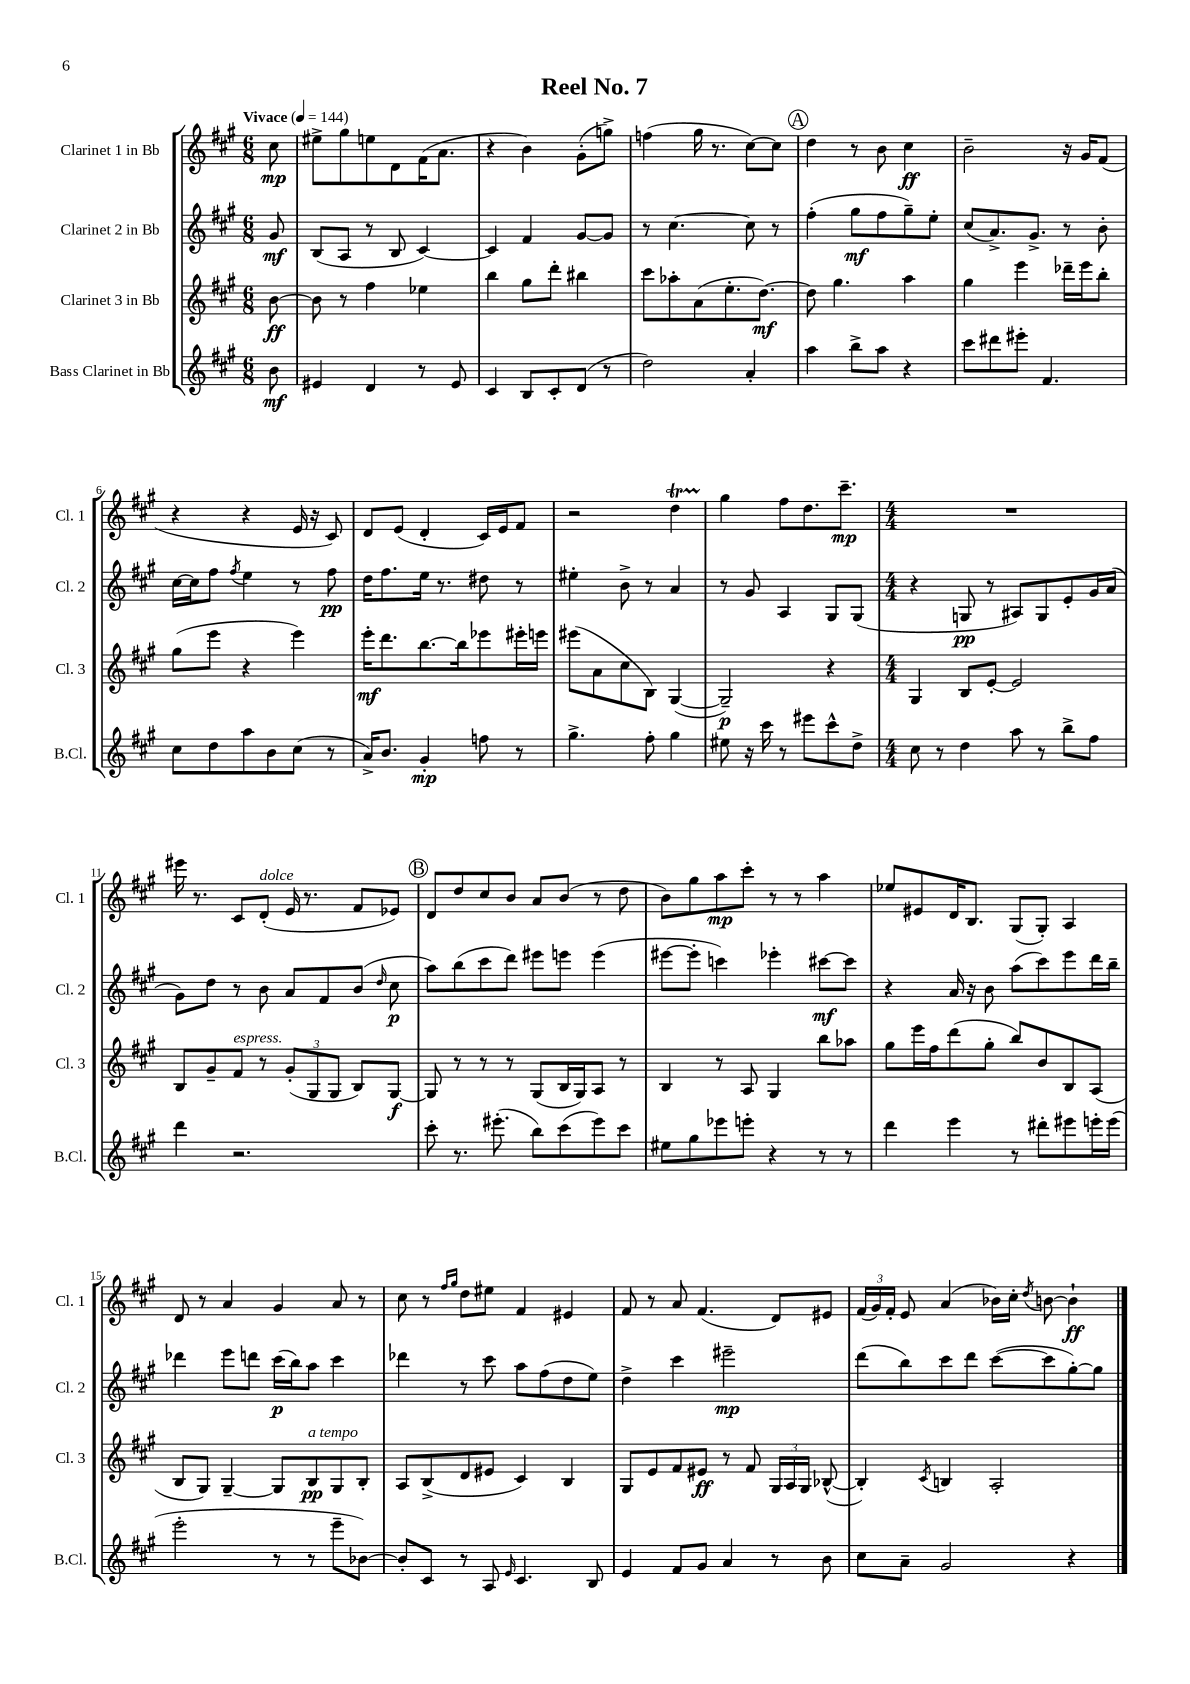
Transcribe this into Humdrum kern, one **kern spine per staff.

**kern	**kern	**kern	**kern
*staff4	*staff3	*staff2	*staff1
*clefG2	*clefG2	*clefG2	*clefG2
*k[f#c#g#]	*k[f#c#g#]	*k[f#c#g#]	*k[f#c#g#]
*M6/8	*M6/8	*M6/8	*M6/8
*MM144	*MM144	*MM144	*MM144
8b\	[8b\	8g#/	8cc#\
=	=	=	=
4e#/	8b\]	(8B/L	8ee#^\L
.	8r	8A/J	8gg#\
4d/	4ff#\	8r	8ee\
.	.	8B/	8d\
8r	4ee-\	[4c#/)	(16f#\K
.	.	.	8.a\J
8e#/	.	.	.
=	=	=	=
4c#/	4bb\	4c#/]	4r
8B/L	8gg#\L	4f#/	4b\)
8c#'/	8ddd'\J	.	.
(8d/J	4bb#\	[8g#/L	(8g#'\L
8r	.	8g#/]J	8gg^\J)
=	=	=	=
2dd\)	8ccc#\L	8r	(4ff\
.	8aa-'\	[4.cc#\	.
.	(8a\	.	16gg#\
.	.	.	8.r
.	8.ee'\	.	.
4a'/	.	8cc#\]	[8cc#\L)
.	[8.dd\J)	.	.
.	.	8r	8cc#\]J
=	=	=	=
4aa\	8dd\]	(4ff#'\	4dd\
.	4.gg#\	.	.
8bb^\L	.	8gg#\L	8r
8aa\J	.	8ff#\	8b\
4r	4aa\	8gg#~\)	4cc#\
.	.	8ee'\J	.
=	=	=	=
8ccc#\L	4gg#\	(8cc#/L	2b~\
8ddd#\	.	8.a^/)	.
8eee#'\J	4eee\	.	.
.	.	8.g#^/J	.
4.f#/	.	.	.
.	16ddd-~\LL	8r	16r
.	16eee\J	.	16g#/LK
.	8bb'\J	8b'\	(8f#/J
=	=	=	=
8cc#\L	(8gg#\L	[16cc#\LL	4r
.	.	16cc#\]J	.
8dd\	8eee\J	8ff#\J	.
.	.	8qff#/	.
8aa\	4r	4ee\	4r
8b\	.	.	.
(8cc#\J	4eee\)	8r	16e/
.	.	.	16r
8r	.	8ff#\	8c#/)
=	=	=	=
16a^/LK)	16eee'\LK	16dd\LK	8d/L
8.b/J	8.ddd\	8.ff#\	.
.	.	.	(8e/J
4g#'/	[8.bb\	16ee\Jk	4d'/
.	.	8.r	.
.	16bb\]k	.	.
8ff\	8eee-\	8dd#\	16c#/LL)
.	.	.	16e/J
8r	16eee#'\L	8r	8f#/J
.	16eee\JJ	.	.
=	=	=	=
4.gg#^\	(8eee#\L	4ee#'\	2r
.	8a\	.	.
.	8cc#\	8b^\	.
8ff#'\	8B\J)	8r	.
4gg#\	([4G#/	4a/	4dd\
=	=	=	=
8ee#\	2G#~/])	8r	4gg#\
16r	.	8g#/	.
16ccc#\	.	.	.
8r	.	4A/	8ff#\L
8eee#\L	.	.	8.dd\
8ccc#^^\	4r	8G#/L	.
.	.	.	8.ccc#~\J
8dd^\J	.	(8G#/J	.
=	=	=	=
*M4/4	*M4/4	*M4/4	*M4/4
8cc#\	4G#/	4r	1r
8r	.	.	.
4dd\	8B/L	8G/	.
.	[8e'/J	8r	.
8aa\	2e/]	8A#/L)	.
8r	.	8G/	.
8bb^\L	.	8e'/	.
8ff#\J	.	16g#/L	.
.	.	(16a/JJ	.
=	=	=	=
4ddd\	8B/L	8g#\L)	16eee#\
.	.	.	8.r
.	8g#~/	8dd\J	.
2.r	8f#/J	8r	8c#/L
.	8r	8b\	(8d'/J
.	(12g#'/L	8a/L	16e/
.	.	.	8.r
.	12G#/	.	.
.	.	8f#/	.
.	12G#/J	.	.
.	8B/L)	(8b/J	8f#/L
.	.	16qqdd/	.
.	[8G#/J	8cc#\	8e-/J)
=	=	=	=
8ccc#'\	8G#/]	8aa\L)	8d/L
8.r	8r	(8bb\	8dd/
.	8r	8ccc#\	8cc#/
(8.eee#'\	.	.	.
.	8r	8ddd\J)	8b/J
8bb\L)	(8G#/L	8eee#\L	8a/L
(8ccc#\	16B/L	8eee\J	(8b/J
.	16G#/J)	.	.
8eee#\)	8A/J	(4eee\	8r
8ccc#\J	8r	.	8dd\
=	=	=	=
8ee#\L	4B/	[8eee#\L	8b\L)
8gg#\	.	8eee#'\]J	8gg#\
8eee-\	8r	4ccc\)	8aa\
8eee'\J	8A/	.	8ccc#'\J
4r	4G#/	4eee-'\	8r
.	.	.	8r
8r	8bb\L	[8ccc#\L	4aa\
8r	8aa-\J	8ccc#\]J	.
=	=	=	=
4ddd\	8gg#\L	4r	8ee-/L
.	16eee\L	.	8e#/
.	16ff#\J	.	.
4eee\	(8ddd\	16a/	16d/K
.	.	16r	8.B/J
.	8gg#'\J	8b\	.
8r	8bb/L)	(8aa\L	(8G#/L
8ddd#'\L	8b/	8ccc#\)	8G#'/J)
8eee#\	8B/	8eee\	4A/
16eee'\L	(8A/J	16ddd\L	.
(16eee\JJ	.	16bb~\JJ	.
=	=	=	=
2eee'\	8B/L	4ddd-\	8d/
.	8G#/J)	.	8r
.	[4G#~/	8eee\L	4a/
.	.	8ddd\J	.
8r	8G#/]L	(16ccc#\LL	4g#/
.	.	16bb\J)	.
8r	8B/	8aa\J	.
8eee~\L	8G#/	4ccc#\	8a/
[8b-\J)	8B'/J	.	8r
=	=	=	=
8b-'/]L	8A/L	4ddd-\	8cc#\
8c#/J	(8B^/	.	8r
.	.	.	16qqff#/LL
.	.	.	16qqgg#/JJ
8r	8d/	8r	8dd\L
8A/	8e#/J	8ccc#\	8ee#\J
16qqe/	.	.	.
4.c#/	4c#/)	8aa\L	4f#/
.	.	(8ff#\	.
.	4B/	8dd\	4e#/
8B/	.	8ee\J)	.
=	=	=	=
4e/	8G#/L	4dd^\	8f#/
.	8e/	.	8r
8f#/L	8f#/	4ccc#\	8a/
8g#/J	8e#/J	.	(4.f#/
4a/	8r	2eee#~\	.
.	8f#/	.	.
8r	24G#/LL	.	8d/L)
.	24A/	.	.
.	24G#/JJ	.	.
8b\	([8B-^^/	.	8e#/J
=	=	=	=
8cc#\L	4B-'/])	(8ddd\L	(24f#/LL
.	.	.	24g#/)
.	.	.	24f#'/JJ
8a~\J	.	8bb\)	8e/
.	8qc#/	.	.
2g#/	4B/	8ccc#\	(4a/
.	.	8ddd\J	.
.	2A'/	([8ccc#\L	16b-\LL)
.	.	.	16cc#'\JJ
.	.	.	8qdd/
.	.	8ccc#\]	[8b\
4r	.	[8gg#'\)	4b`\]
.	.	8gg#\]J	.
==	==	==	==
*-	*-	*-	*-
